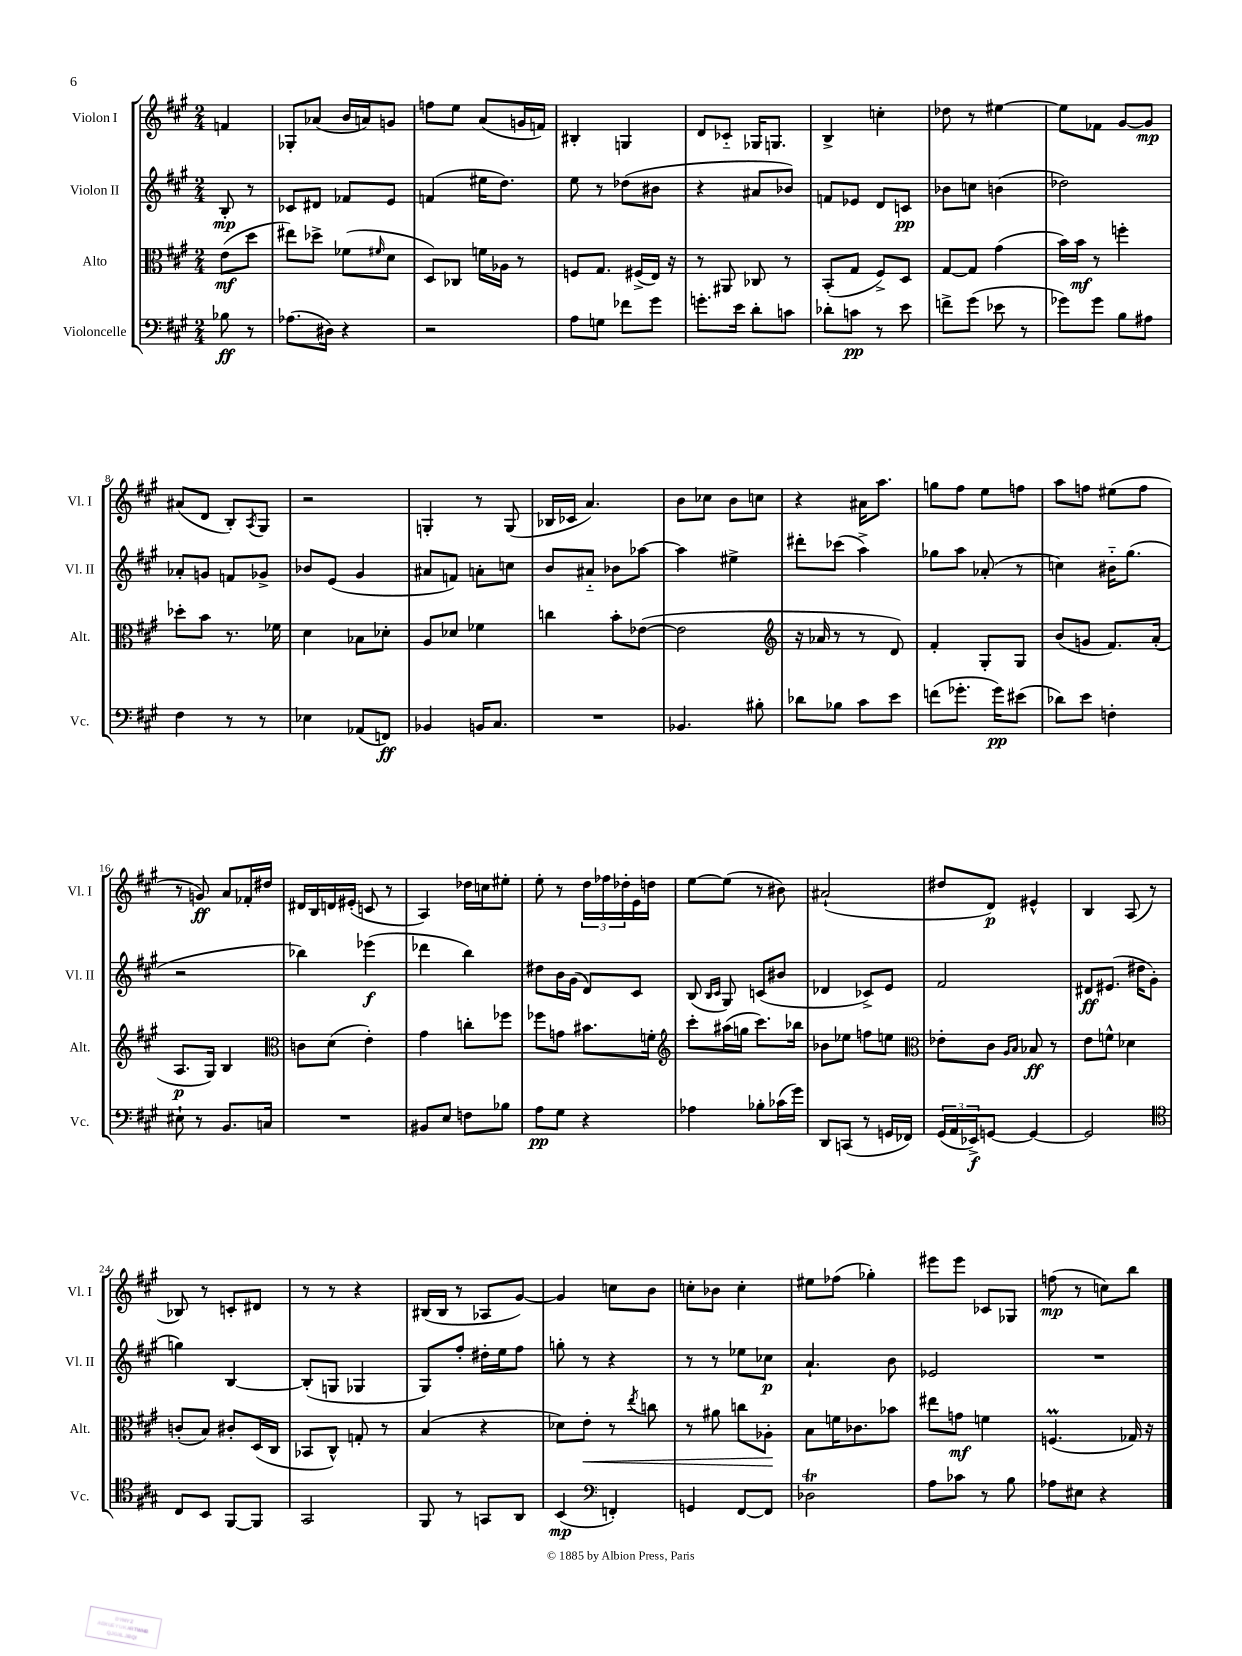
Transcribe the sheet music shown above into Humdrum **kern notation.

**kern	**kern	**kern	**kern
*staff4	*staff3	*staff2	*staff1
*clefF4	*clefC3	*clefG2	*clefG2
*k[f#c#g#]	*k[f#c#g#]	*k[f#c#g#]	*k[f#c#g#]
*M2/4	*M2/4	*M2/4	*M2/4
8B-\	(8e\L	8B'/	4f/
8r	8dd\J	8r	.
=	=	=	=
(8.A-\L	8ee#\L)	8c-/L	8G-'/L
.	8dd-^\J	8d#/J	(8a-/J
16D#\Jk)	.	.	.
4r	(8f-\L	8f-/L	16b/LL
.	.	.	16a/J)
.	16qqf#/	.	.
.	8d\J	8e/J	8g/J
=	=	=	=
2r	8D/L)	(4f/	8ff\L
.	8C-/J	.	8ee\J
.	16f\LL	16ee#\LK	(8a/L
.	16A-\JJ	8.dd\J)	.
.	8r	.	16g/L
.	.	.	16f/JJ)
=	=	=	=
8A\L	8F/L	8ee\	4B#'/
8G\J	8.G#/J	8r	.
8f-\L	.	(8dd-\L	4G/
.	(16F#^/LL	.	.
8g#\J	16E/JJ)	8b#\J	.
.	16r	.	.
=	=	=	=
8.g'\L	8r	4r	8d/L
.	8AA#/	.	8c-'~/J
16e\Jk	.	.	.
8d'\L	8C-/	8a#/L	16G-/LK
.	.	.	8.G/J
8c\J	8r	8b-/J)	.
=	=	=	=
8d-'\L	(8BB'/L	8f/L	4B^/
8c\J	8G#/J	8e-/J	.
8r	8F#^/L)	8d/L	4cc'\
8e\	8D/J	8c/J	.
=	=	=	=
8f^\L	[8G#/L	8b-\L	8dd-\
(8g#\J	8G#/]J	8cc\J	8r
8e-\	(4g#\	(4b\	[4ee#\
8r	.	.	.
=	=	=	=
8g-\L)	16b\LL)	2dd-\)	8ee#\]L
.	16b\JJ	.	.
8g-\J	8r	.	8f-\J
8B\L	4ff'\	.	[8g#/L
8A#\J	.	.	8g#/]J
=	=	=	=
4F#\	8dd-'\L	8a-'/L	(8a#/L
.	8b\J	8g/J	8d/J
8r	8.r	8f/L	8B'/L)
.	.	.	8qA/
8r	.	8g-^/J	8G#/J
.	16f-\	.	.
=	=	=	=
4E-\	4d\	8b-/L	2r
.	.	(8e/J	.
(8AA-/L	8B-\L	4g#/	.
8FF/J)	8d-'\J	.	.
=	=	=	=
4BB-/	8A/L	8a#/L	4G'/
.	8d-/J	8f/J)	.
16BB/LK	4f-\	8a'\L	8r
8.C#/J	.	.	.
.	.	8cc\J	(8G/
=	=	=	=
2r	4cc\	8b/L	16B-/LL
.	.	.	16c-/JJ
.	.	8a#'~/J	4.a/)
.	8b'\L	8b-\L	.
.	([8e-\J	[8aa-\J	.
=	=	=	=
4.BB-/	2e-\]	4aa-\]	8b\L
.	.	.	8cc-\J
.	.	4ee#^\	8b\L
8B#'\	.	.	8cc\J
=	=	=	=
*	*clefG2	*	*
8d-\L	16r	8ddd#'\L	4r
.	16a-/	.	.
8B-\J	8r	(8ccc-\J	.
8c#\L	8r	4aa^\)	16a#\LK
.	.	.	8.aa\J
8e\J	8d/)	.	.
=	=	=	=
(8f\L	4f#'/	8gg-\L	8gg\L
8.g-'\J	.	8aa\J	8ff#\J
.	8G#'/L	(8a-'/	8ee\L
16g-\LK)	.	.	.
(8e#\J	8G#/J	8r	8ff\J
=	=	=	=
8d-\L)	(8b/L	4cc\)	8aa\L
8e\J	8g/J	.	8ff\J
4F'\	8.f#/L)	16b#'~\LK	(8ee#\L
.	.	(8.gg#\J	.
.	.	.	8ff\J
.	(16a'/Jk	.	.
=	=	=	=
8E#`\	8.A/L	2r	8r
8r	.	.	8g/)
.	16G#/Jk)	.	.
8.BB/L	4B/	.	8a/L
.	.	.	16f-'/L
16C/Jk	.	.	16dd#/JJ
=	=	=	=
*	*clefC3	*	*
2r	8c\L	4bb-\)	16d#/LL
.	.	.	16B/
.	(8d\J	.	16d/
.	.	.	(16e#'/JJ
.	4e'\)	(4eee-\	8c/
.	.	.	8r
=	=	=	=
8BB#/L	4g#\	4ddd-\	4A/)
8E/J	.	.	.
8F\L	8cc'\L	4bb\)	16dd-\LL
.	.	.	16cc\J
8B-\J	8ff-\J	.	8ee#'\J
=	=	=	=
8A\L	8ff-\L	8dd#\L	8ee'\
8G#\J	8g\J	16b\L	8r
.	.	(16g#\JJ	.
4r	8.b#\L	8d/L)	24dd\LL
.	.	.	24ff-\
.	.	.	24dd-'\
.	.	8c#/J	16e\
.	16f'\Jk	.	16dd\JJ
=	=	=	=
*	*clefG2	*	*
4A-\	8ccc#'\L	(8B/	[8ee\L
.	.	16qqB/LL	.
.	.	16qqc#/JJ	.
.	(16aa#\L	8G#/)	(8ee\]J
.	16gg\JJ	.	.
8B-'\L	8.ccc#\L)	(8c/L	8r
(16c-\L	.	8b#/J	8b#\)
16g#\JJ)	16bb-\Jk	.	.
=	=	=	=
8DD/L	8b-\L	4d-/	(2a#`/
(8CC/J	8ee-\J	.	.
8r	8ff\L	8c-^/L)	.
16GG/LL	8ee\J	8e/J	.
16FF-/JJ)	.	.	.
=	=	=	=
*	*clefC3	*	*
(24GG#/LL	8e-'\L	2f#/	8dd#/L
24AA/	.	.	.
24EE-^/J)	.	.	.
[8GG/J	8c#\J	.	8d/J)
.	16qqA/LL	.	.
.	16qqB/JJ	.	.
4GG/_	8B-/	.	4e#^^/
.	8r	.	.
=	=	=	=
2GG/]	8e\L	8d#/L	4B/
.	8f^^\J	(8.e#/J	.
.	4d-\	.	(8A/
.	.	16dd#\LK	.
.	.	8g#'\J	8r
=	=	=	=
*clefC4	*	*	*
8C#/L	(8c'/L	4gg\)	8B-/)
8BB/J	8B/J)	.	8r
[8FF#/L	8c#'/L	[4B/	8c'/L
8FF#/]J	(16D/L	.	8d#/J
.	16C#/JJ	.	.
=	=	=	=
2GG#/	8BB-/L	(8B'/]L	8r
.	8C#^^/J)	8G/J	8r
.	8G'/	4G-/	4r
.	8r	.	.
=	=	=	=
8FF#/	(4B/	8G#/L)	(16B#/LL
.	.	.	16B#/JJ
8r	.	8ff#'/J	8r
8GG/L	4r	16dd#'\LL	8A-/L
.	.	16ee\J	.
8AA/J	.	8ff#\J	[8g#/J)
=	=	=	=
(4BB/	8d-\L)	8gg'\	4g#/]
.	8e'\J	8r	.
*clefF4	*	*	*
4FF'/)	8r	4r	8cc\L
.	8qee/	.	.
.	8cc\	.	8b\J
=	=	=	=
4GG/	8r	8r	8cc'\L
.	8a#\	8r	8b-\J
[8FF#/L	8cc\L	8ee-\L	4cc'\
8FF#/]J	8A-'\J	8cc-\J	.
=	=	=	=
2D-\	8B\L	4.a`/	8ee#\L
.	16f\K	.	(8ff-\J
.	8.c-\	.	.
.	.	.	4gg-'\)
.	8b-\J	8b\	.
=	=	=	=
8A\L	8ee#\L	2e-/	8eee#\L
8c-\J	8g\J	.	8eee#\J
8r	4f\	.	8c-/L
8B\	.	.	8G-/J
=	=	=	=
8A-\L	(4.F/	2r	(8ff\
8E#\J	.	.	8r
4r	.	.	8cc\L)
.	16G-/)	.	8bb\J
.	16r	.	.
==	==	==	==
*-	*-	*-	*-
